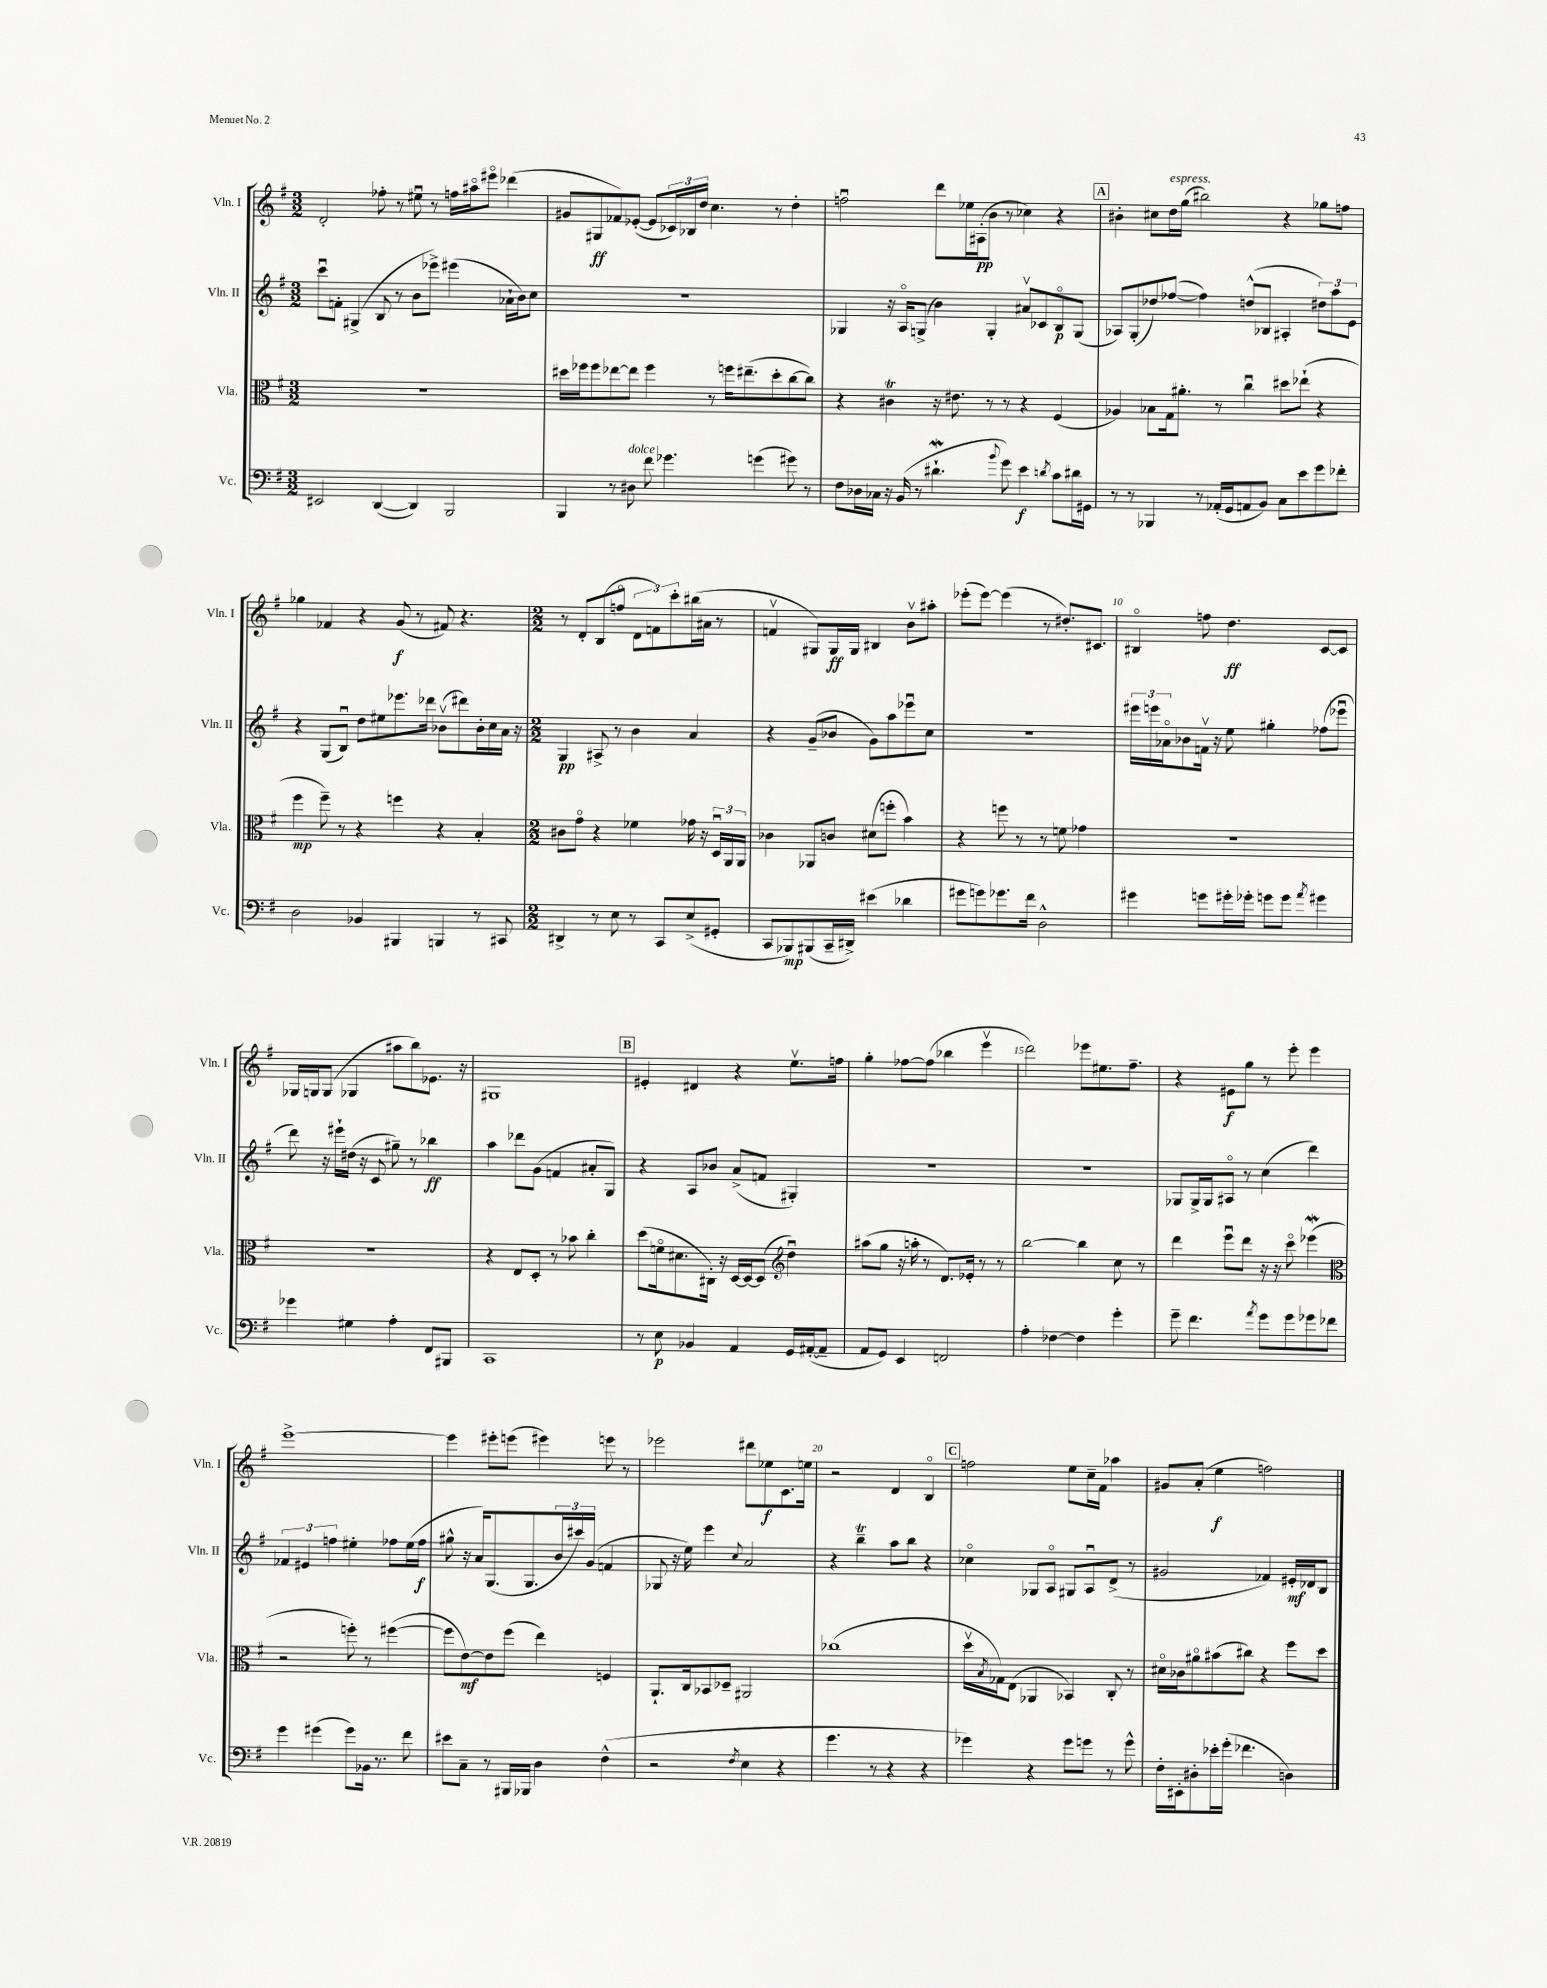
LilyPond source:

<<
\new StaffGroup <<
\new Staff = "s0" \with { instrumentName = "Vln. I" shortInstrumentName = "Vln. I" } {
    \clef treble \key g \major \numericTimeSignature \time 3/2
    d'2-. fes''8-. r8 eis''8\downbow r8 f''16 ais''16\flageolet eis'''8\flageolet des'''4( |
    gis'8 gis8\ff fes'8) ees'8~-.( ees'8 \tuplet 3/2 { ces'16) bes16 d''16 } c''4. r8 d''4-. |
    f''2\downbow d'''8 ees''16 ais16-.\pp( b'8 r8 ces''4) r4 |
    \mark \markup { \box "A" } bis'4-. cis''8 d''16^\markup { \italic "espress." } g''16( bis''2) r4 ges''8 f''8 |
    ges''4 fes'4 r4 g'8\f( r8 fis'8) r4. |
    \numericTimeSignature \time 2/2 r8 d'8-. b8( f''8\flageolet \tuplet 3/2 { d'8 f'8) c'''8-. } bis''16( ais'16 r8 |
    f'4\upbow gis8) gis16\ff gis16 bis4 b'8\upbow ais''8-. |
    ees'''8-.( ees'''8~) ees'''4( r8 dis''8.-.) cis'8. |
    bis4\flageolet f''8 d''4.\ff c'8~ c'8 |
    ges16 g16 g8( ges4 ais''8 b''8) ees'8. r16 |
    gis1 |
    \mark \markup { \box "B" } eis'4-. dis'4 r4 e''8.\upbow f''16 |
    g''4-. fes''8~ fes''8( bes''4 e'''4\upbow |
    d'''2) ees'''8 eis''8. fis''8.-- |
    r4 eis'8\f g''8 r8 e'''8-. e'''4 |
    e'''1~-> |
    e'''4 eis'''8-. e'''8( eis'''4) e'''8 r8 |
    ees'''2 dis'''8 ees''8\f c'8. e''16 |
    r2 d'4 b4\flageolet |
    \mark \markup { \box "C" } f''2 e''8 c''16-- fis'16 aes''4 |
    gis'8 a'8-.( e''4\f f''2) \bar "|." |
}
\new Staff = "s1" \with { instrumentName = "Vln. II" shortInstrumentName = "Vln. II" } {
    \clef treble \key g \major \numericTimeSignature \time 3/2
    c'''8\downbow f'8-. gis4->( b8 r8 b'8 ees'''8->) eis'''4( aes'16-! b'16) c''8 |
    R1. |
    ges4 r16 a16\flageolet g8->( b'4) g4-. ais'8\upbow ces'8 b8\flageolet\p g8( |
    \mark \markup { \box "A" } aes8) g8-.( des''8) fes''8~( fes''4) d''8-^( bes8 ais4-. \tuplet 3/2 { dis''8) a''8 e'8 } |
    r4 g8( b8\downbow) d''8 eis''8 ees'''8. des'''16 bes'8\upbow( dis'''8) bes'16-. c''16 a'16 r16 |
    \numericTimeSignature \time 2/2 g4\pp ais8-> r8 b'4 a'4 |
    r4 g'8--( bes'8 g'8) a''8 ees'''8\downbow c''8 |
    R1 |
    \tuplet 3/2 { eis'''16 e'''16 aes'16\flageolet } bes'8 f'16\upbow r16 e''8 gis''4-. fes''8( ees'''8\downbow |
    d'''8) r16 eis'''16-! dis''16( r16 c'8 gis''8--) r8 bes''4\ff |
    a''4 des'''8 g'8( f'4 ais'8-. g8) |
    \mark \markup { \box "B" } r4 a8 bes'8 a'8->( f'8 gis4-.) |
    R1 |
    R1 |
    ges8 ges16-> ges16 ais8\flageolet r8 c''4( d'''4) |
    \tuplet 3/2 { fes'4 eis'4 f''4 } eis''4-. fes''8 eis''16( fes''16\f |
    gis''8-^ r16 a'16) g8.( g8. \tuplet 3/2 { b'16 cis'''16) g'16( } f'4 |
    ges8 r16 e''16) e'''4 \appoggiatura { c''8 } a'2 |
    r4 b''4--\trill a''8 b''8 r4 |
    \mark \markup { \box "C" } ces''4\flageolet ges8 a8\flageolet gis8 a8\downbow d'8->( r8 |
    gis'2 fes'4) eis'16-.\mf des'16 b8 \bar "|." |
}
\new Staff = "s2" \with { instrumentName = "Vla." shortInstrumentName = "Vla." } {
    \clef alto \key g \major \numericTimeSignature \time 3/2
    R1. |
    dis''16 fes''16 fes''8 ees''8~ ees''8 fes''4 r8 f''16 eis''8.--( dis''8-. c''8~ c''8) |
    r4 cis'4\trill r16 eis'8. r8 r8 r4 fis4( |
    \mark \markup { \box "A" } aes4) bes8 g16 ais'8.-. r8 c''4\downbow dis''8 ees''8-!( r4 |
    fis''4\mp fis''8--) r8 r4 f''4 r4 b4-. |
    \numericTimeSignature \time 2/2 cis'8 g'8\flageolet r4 fes'4 ges'16 r16 \tuplet 3/2 { d16\downbow a,16 a,16 } |
    ces'4 aes,8 c'8 dis'8( f''8-. b'4) |
    r4 f''8 r8 r8 f'8 ges'4 |
    R1 |
    R1 |
    r4 e8 d8-. r8 bes'8 c''4-. |
    \mark \markup { \box "B" } d''8( f'16\flageolet dis'8. cis16-.) r16 d16~ d16~ d8( \clef treble d''4\downbow) |
    ais''8( g''8 r16 a''16-. r8 d'8.) ees'16-. r8 r8 |
    b''2~ b''4 c''8 r8 |
    d'''4 e'''8\downbow d'''8 r16 r16 c'''8\flageolet ees'''4\mordent( |
    \clef alto r2 f''8-.) r8 fis''4~( |
    fis''8 e'8~\mf) e'8 fis''8( e''4) f4 |
    a,8.-! c16 bes,8 des8-- ais,2 |
    ces''1( |
    \mark \markup { \box "C" } d''16\upbow \acciaccatura { b8 } ges16) e8( aes,4 bes,4) c8-. r8 |
    dis'16\flageolet ces'16 ais'8\flageolet bis'8( cis''8) r4 fis''8 d''8 \bar "|." |
}
\new Staff = "s3" \with { instrumentName = "Vc." shortInstrumentName = "Vc." } {
    \clef bass \key g \major \numericTimeSignature \time 3/2
    eis,2 d,4~( d,4) b,,2 |
    b,,4 r8 dis8^\markup { \italic "dolce" } fis'8 ges'4. g'4( gis'8) r8 |
    fis8 des16 ces16 r16 b,16( r8 dis'4.-!\mordent \appoggiatura { b'8 } g'8) e'4\f \acciaccatura { d'8 } c'8 dis'16 gis,16 |
    \mark \markup { \box "A" } r8 r8 bes,,4 r8 aes,16-.( g,16 a,8 b,8) c8 e'8 g'8 fes'8-. |
    d2 bes,4 bis,,4 b,,4 r8 cis,8 |
    \numericTimeSignature \time 2/2 dis,4-> r8 e8 r8 c,8 e8->( gis,8-. |
    c,8 bes,,8\mp) bis,,8( c,16-- dis,16->) eis'4( des'4 |
    gis'8 g'8) ges'8. fis'16 d2-^ |
    gis'4 g'8 gis'16-. ges'16-. g'8 g'8 \acciaccatura { a'8 } gis'4 |
    ges'4 gis4 a4-. fis,8 bis,,8 |
    c,1 |
    \mark \markup { \box "B" } r8 e8\p bes,4 a,4 g,16 ais,16~-.( ais,8-- |
    a,8 g,8) e,4 f,2 |
    a4-. fes4~ fes4 g'4-. |
    g'8-- fis'4. \acciaccatura { a'8 } g'8 g'8 ges'8 fes'8 |
    g'4 gis'4( gis'8) bes,16 r8. fis'8 |
    eis'8 c8-- r8 bis,,16 bes,,16 d4 fis4-^( |
    r2 \acciaccatura { fis8 } e4 r4 |
    g'4. r8 r4 r4 |
    \mark \markup { \box "C" } ges'4) r4 ges'8 g'8 r8 g'8-^ |
    fis16-. eis,16-. dis8-. ees'16-. g'16-.( fes'4. d4) \bar "|." |
}
>>
>>
\layout { \context { \Score currentBarNumber = #2 \override BarNumber.break-visibility = ##(#f #t #t) barNumberVisibility = #(every-nth-bar-number-visible 5) } }
